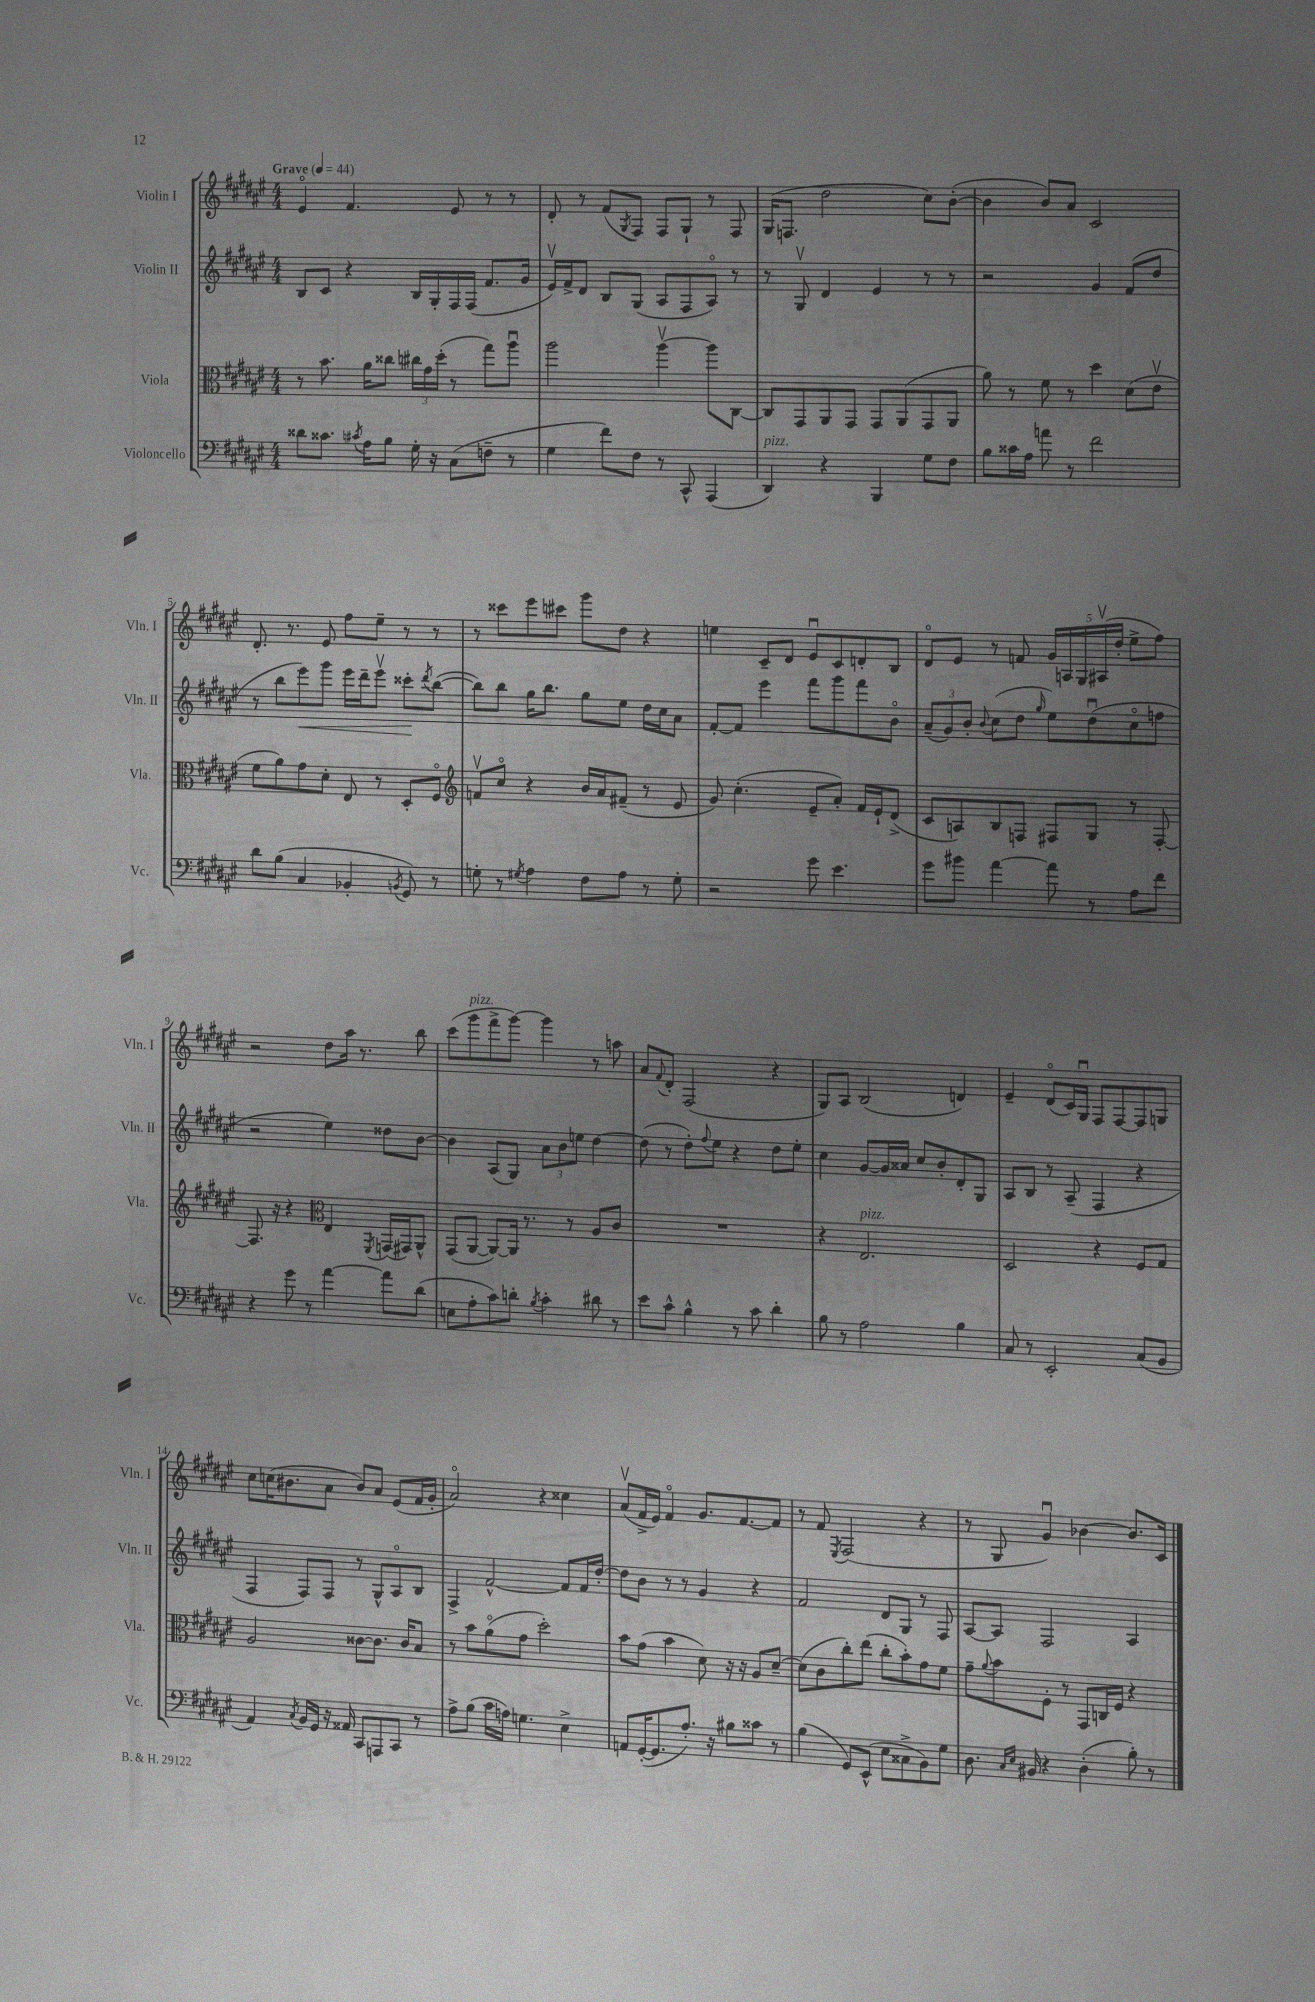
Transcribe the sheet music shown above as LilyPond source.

<<
\new StaffGroup <<
\new Staff = "s0" \with { instrumentName = "Violin I" shortInstrumentName = "Vln. I" } {
    \clef treble \key fis \major \numericTimeSignature \time 4/4 \tempo "Grave" 4 = 44
    eis'4\flageolet fis'4. eis'8 r8 r8 |
    dis'8-. r8 fis'8( \acciaccatura { gis8 } fis8) fis8 gis8-! r8 fis8 |
    gis16( f8. dis''2 cis''8) b'8~-.( |
    b'4 b'8) ais'8 cis'2 |
    dis'8.-. r8. eis'8 fis''8 eis''8-- r8 r8 |
    r8 cisis'''8 eis'''8 cis'''8 gis'''8 dis''8 r4 |
    e''4 cis'8-- dis'8 eis'8\downbow cis'8 d'8-. b8 |
    dis'8\flageolet eis'8 r8 f'8 \tuplet 5/4 { gis'16 a16 gis16 ais16\upbow( dis''16-. } eis''8-> fis''8) |
    r2 dis''8 ais''16 r8. b''8 |
    cis'''8( gis'''8^\markup { \italic "pizz." } fis'''8-> gis'''8~) gis'''4 r8 a''8 |
    ais'8 \appoggiatura { fis'8 } dis'8-. fis2( r4 |
    gis8) ais8 b2( d'4) |
    eis'4-- dis'8\flageolet( cis'16) gis16\downbow fis8 fis8~ fis8 g8 |
    cis''8 c''16( bis'8. ais'8 bis'8) ais'8 eis'8( fis'16 gis'16-. |
    ais'2\flageolet) r4 cisis''4 |
    ais'8\upbow( fis'16-> eis'16) fis'4\flageolet gis'8. fis'8.~ fis'8 |
    r8 fis'8 \acciaccatura { eis8 } fis2( r4 |
    r8 gis8 gis'4\downbow) bes'4~ bes'8. cis'16 \bar "|." |
}
\new Staff = "s1" \with { instrumentName = "Violin II" shortInstrumentName = "Vln. II" } {
    \clef treble \key fis \major \numericTimeSignature \time 4/4
    b8 cis'8 r4 b16 gis16-. fis16 fis16( fis'8. gis'16 |
    eis'16\upbow) fis'16-> dis'8 b8 gis8( ais8 fis8 ais8\flageolet) r8 |
    r8 gis8\upbow dis'4 eis'4 r8 r8 |
    r2 gis'4 fis'8( dis''8 |
    r8 b''8 eis'''8\<) gis'''8 eis'''16 dis'''16-- eis'''8\upbow cisis'''8-.\! \acciaccatura { dis'''8 } b''8~( |
    b''8) b''8 gis''16 b''8. gis''8 eis''8 dis''16 cis''16 ais'8 |
    fis'8~-. fis'8 eis'''4 fis'''8 gis'''8 fis'''8 b'8\flageolet |
    \tuplet 3/2 { ais'8--( gis'8) b'8-. } \appoggiatura { b'8 } cis''8( dis''8 \grace { gis''16 } eis''8) dis''8\downbow( cis''8\flageolet f''8 |
    r2 eis''4) disis''8 b'8~ |
    b'4 ais8( gis8) \tuplet 3/2 { ais'8 b'8 e''8 } dis''4~ |
    dis''8( r8 dis''8-.) \appoggiatura { fis''8 } eis''8 r4 dis''8 eis''8-. |
    cis''4 gis'8~ gis'16 aisis'16 cis''8 b'8-. dis'8-. gis8 |
    ais8 b8 r8 ais8--( fis4 r4 |
    fis4 fis8) fis8 r8 gis8-^ ais8\flageolet b8 |
    fis4-> fis'2~-^ fis'8 fis'16 dis''16~-. |
    dis''8 b'8 r8 r8 gis'4 r4 |
    fis'2 dis'8 gis8 r8 fis8 |
    ais8~ ais8 fis2 ais4 \bar "|." |
}
\new Staff = "s2" \with { instrumentName = "Viola" shortInstrumentName = "Vla." } {
    \clef alto \key fis \major \numericTimeSignature \time 4/4
    r8 b'8. ais'16 cisis''8 \tuplet 3/2 { cis''16 gis'16 dis''16-.( } r8 gis''8) ais''8\downbow |
    ais''2 ais''4~\upbow ais''8 cis8~ |
    cis8 gis,8 ais,8 gis,8 gis,8 ais,8( gis,8 ais,8 |
    ais'8) r8 fis'8 r8 dis''4 dis'8( eis'8\upbow |
    fis'8 ais'8) gis'8 dis'8-. eis8 r8 dis8-. fis8\flageolet |
    \clef treble f'8\upbow cis''8\flageolet r4 b'16 ais'16 fis'8--( r8 eis'8 |
    gis'8) cis''4.-.( eis'8-- ais'8-.) fis'16 eis'16-! dis'8->( |
    cis'8 a8) b8 f8 fis8 gis8 r8 fis8~-. |
    fis8. r16 r4 \clef alto eis4 \acciaccatura { fis,8 } g,16( gis,16) ais,8-^ |
    gis,8( ais,8~ ais,8~) ais,16 r8. r8 ais8 cis'8 |
    R1 |
    r4 eis2.^\markup { \italic "pizz." } |
    dis2 r4 fis8 gis8 |
    ais2 cisis'8~ cisis'8. cisis'16 b8 |
    r8 b'8 ais'8\flageolet( gis'8 dis''2-.) |
    b'8 gis'8( b'4 dis'8) r16 r16 ais8 dis'8~-- |
    dis'8( cis'8 cis''8-.) eis''8( cis''8-. b'8-.) gis'8 fis'8 |
    gis'8-- \appoggiatura { ais'8 } b'8 fis8-. r8 gis,8 c16 fis16 r4 \bar "|." |
}
\new Staff = "s3" \with { instrumentName = "Violoncello" shortInstrumentName = "Vc." } {
    \clef bass \key fis \major \numericTimeSignature \time 4/4
    disis'8 cisis'8. \acciaccatura { cis'8 } ais16 b8 gis16-. r16 cis8( f8-- r8 |
    gis4 fis'8) fis8 r8 cis,8-^ ais,,4( |
    dis,4^\markup { \italic "pizz." }) r4 b,,4 gis8 fis8 |
    b8 cisis'16 ais16 a'8 r8 fis'2 |
    dis'8 b8( cis4 bes,4-. \acciaccatura { b,8 } gis,8) r8 |
    g8-. r8 \acciaccatura { gis8 } ais4 fis8 ais8 r8 gis8-. |
    r2 gis'8 eis'4. |
    gis'8 bis'8 ais'4~ ais'8 r8 ais8 fis'8 |
    r4 gis'8 r8 ais'4~ ais'8 dis'8( |
    e8 ais8-. cis'8) d'8-. \acciaccatura { b8 } cis'4-. dis'8 r8 |
    eis'8 cis'8-^ b4-^ r8 cis'8 dis'4-. |
    b8 r8 ais2 b4 |
    cis8 r8 eis,2-. cis8( b,8 |
    ais,4) \acciaccatura { cis8 } b,16 gis,16 r16 aisis,16 cis,8 a,,8 cis,8 r8 |
    ais8-> b8( cis'16 a16) g4. eis4-> |
    a,8 gis,16~-.( gis,8. ais8.-.) r16 bis8 cisis'8 r8 |
    b4( gis,8) eis,8-^( eis8 cisis8-> b,8) gis8 |
    dis8. \grace { cis16 eis16 } bis,16 r4 dis4-.( b8-.) r8 \bar "|." |
}
>>
>>
